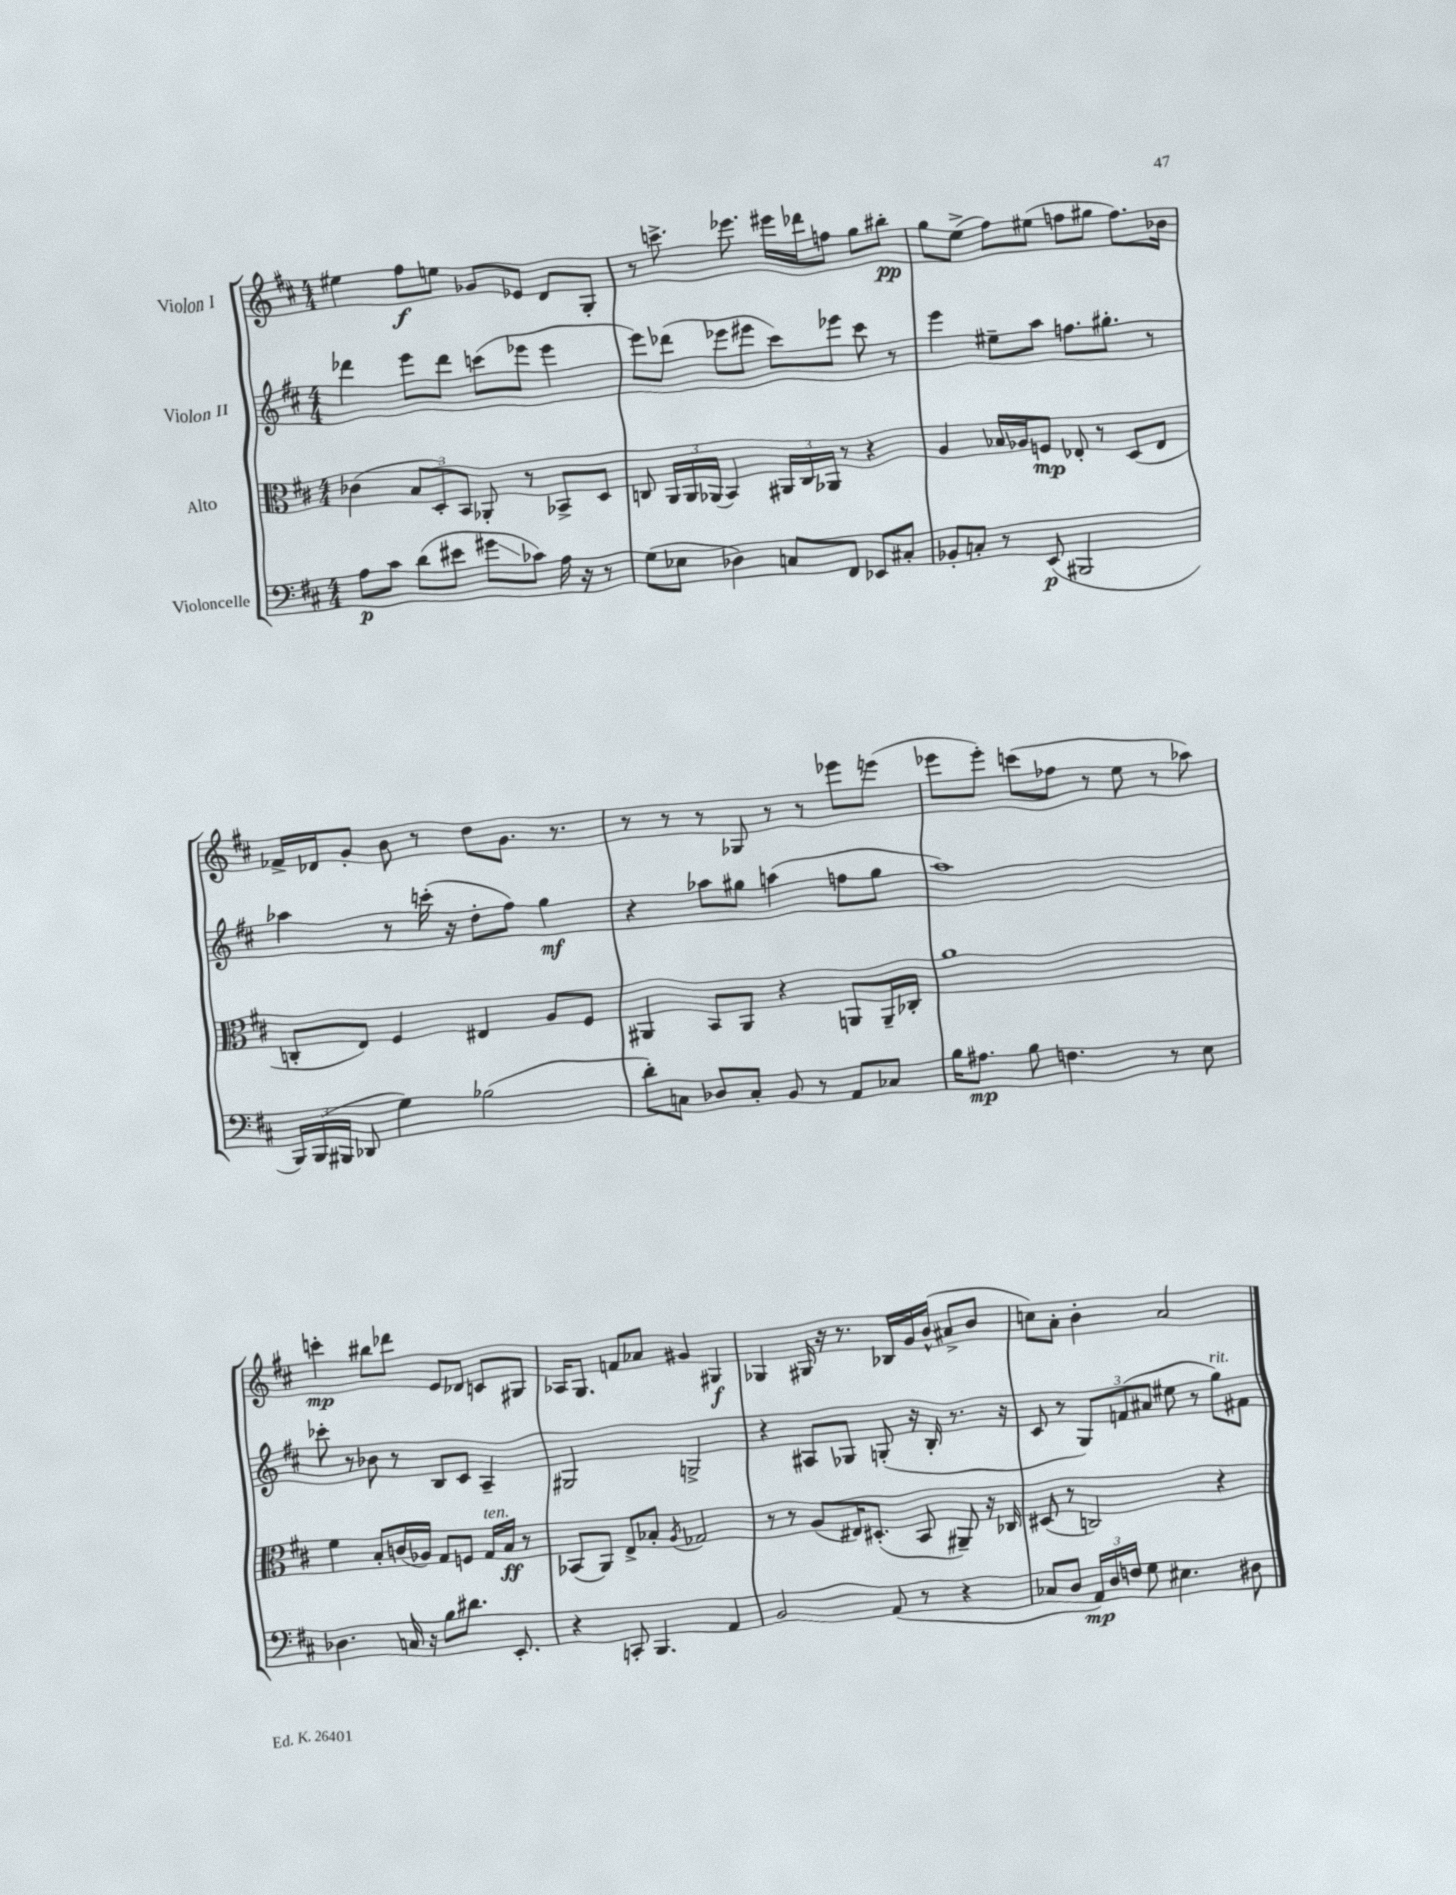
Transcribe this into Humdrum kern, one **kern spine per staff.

**kern	**kern	**kern	**kern
*staff4	*staff3	*staff2	*staff1
*clefF4	*clefC3	*clefG2	*clefG2
*k[f#c#]	*k[f#c#]	*k[f#c#]	*k[f#c#]
*M4/4	*M4/4	*M4/4	*M4/4
8A	(4c-	4ddd-	4ee#
8c#	.	.	.
(8d	12B	8eee	8ff#
.	12D')	.	.
8e#	.	8ddd-	8ee
.	12BB	.	.
8g#	8AA-'	(8ccc	8g-
8c-)	8r	8eee-	8e-
16A	8BB-^	4eee-	8d
16r	.	.	.
8r	8D	.	8G'
=	=	=	=
(8G	8C	8eee)	8r
8E-	24AA	(8ddd-	8.ccc^
.	24AA	.	.
.	(24AA-	.	.
4D-)	4BB)	8eee-	.
.	.	.	8.eee-
.	.	8eee#	.
8C	24AA#	8ccc#)	16eee#
.	24C	.	.
.	.	.	16ddd-
.	24AA-	.	.
8FF#	8r	8eee-	8ff
8EE-	4r	8ccc#	8gg
8C#'	.	8r	8bb#'
=	=	=	=
8BB-'	4A	4eee	8gg
8C'	.	.	(8ee^
8r	16B-	8ee#~	8ff#)
.	16A-	.	.
(8EE	8F	8aa	(8ee#
2BBB#	8E-'	8.ff	8ff
.	8r	.	8gg#
.	.	8.gg#'	.
.	(8D	.	8.ff)
.	8E-	8r	.
.	.	.	16b-
=	=	=	=
24BBB)	8C'	4aa-	16f-^
(24BBB	.	.	.
.	.	.	16d-
24BBB#	.	.	.
8DD-	8E)	.	8g'
4G)	4F#	8r	8b
.	.	(16ccc'	8r
.	.	16r	.
(2B-	4E#	8dd'	8dd
.	.	8ff#)	8.g
.	8A	4gg	.
.	.	.	8.r
.	8F#	.	.
=	=	=	=
8d')	4AA#	4r	8r
8C	.	.	8r
8D-	8BB	8aa-	8r
8C'	8AA#	8gg#	8G-
8BB	4r	(4aa	8r
8r	.	.	8r
8AA	8AA	8ff	8eee-
8C-	16AA~	8gg#	(8eee
.	16C-'	.	.
=	=	=	=
16B	1a	1aa)	8eee-
8.A#	.	.	.
.	.	.	8eee-')
8B	.	.	(8ccc
4.F	.	.	8ff-
.	.	.	8r
.	.	.	8ee
8r	.	.	8r
8E	.	.	8aa-)
=	=	=	=
4.D-	4f#	8ccc-'	4ccc'
.	.	8r	.
.	8B'	8b-	8bb#
16C	(16c	8r	8ddd-
16r	16A-)	.	.
8B	8G	8B	8e
8.d#	8F	8c#	8d-
.	16G	4A~	8c
8.EE'	16B	.	.
.	8r	.	8G#
=	=	=	=
4r	(8BB-	2G#	16A-
.	.	.	8.G
.	8AA)	.	.
8CC'	8E^	.	8f
4.BBB	8B-'	.	8a-
.	8qA	.	.
.	2G-	2G^	4g#
4AA	.	.	4G#
=	=	=	=
2BB	8r	4r	4G-
.	8r	.	.
.	(8A	8A#	16G#
.	.	.	16r
.	16E#)	8G-	8.r
.	(8.D#'	.	.
(8AA	.	(8G'	.
.	.	.	16B-
8r	8BB	16r	16g
.	.	16B'	(16b^^
4r	8AA#~)	8.r	8a#^
.	16r	.	8b
.	16C-	16r	.
=	=	=	=
8C-	(8D#	8c#	8cc)
8D	8r	8r	8a'
24AA)	2C)	12G)	4b'
24D	.	.	.
24F	.	(12f	.
8G	.	.	.
.	.	12a#	.
4.E#	.	8ee#	2a
.	.	8r	.
.	4r	8gg)	.
8D#	.	8f#	.
==	==	==	==
*-	*-	*-	*-
